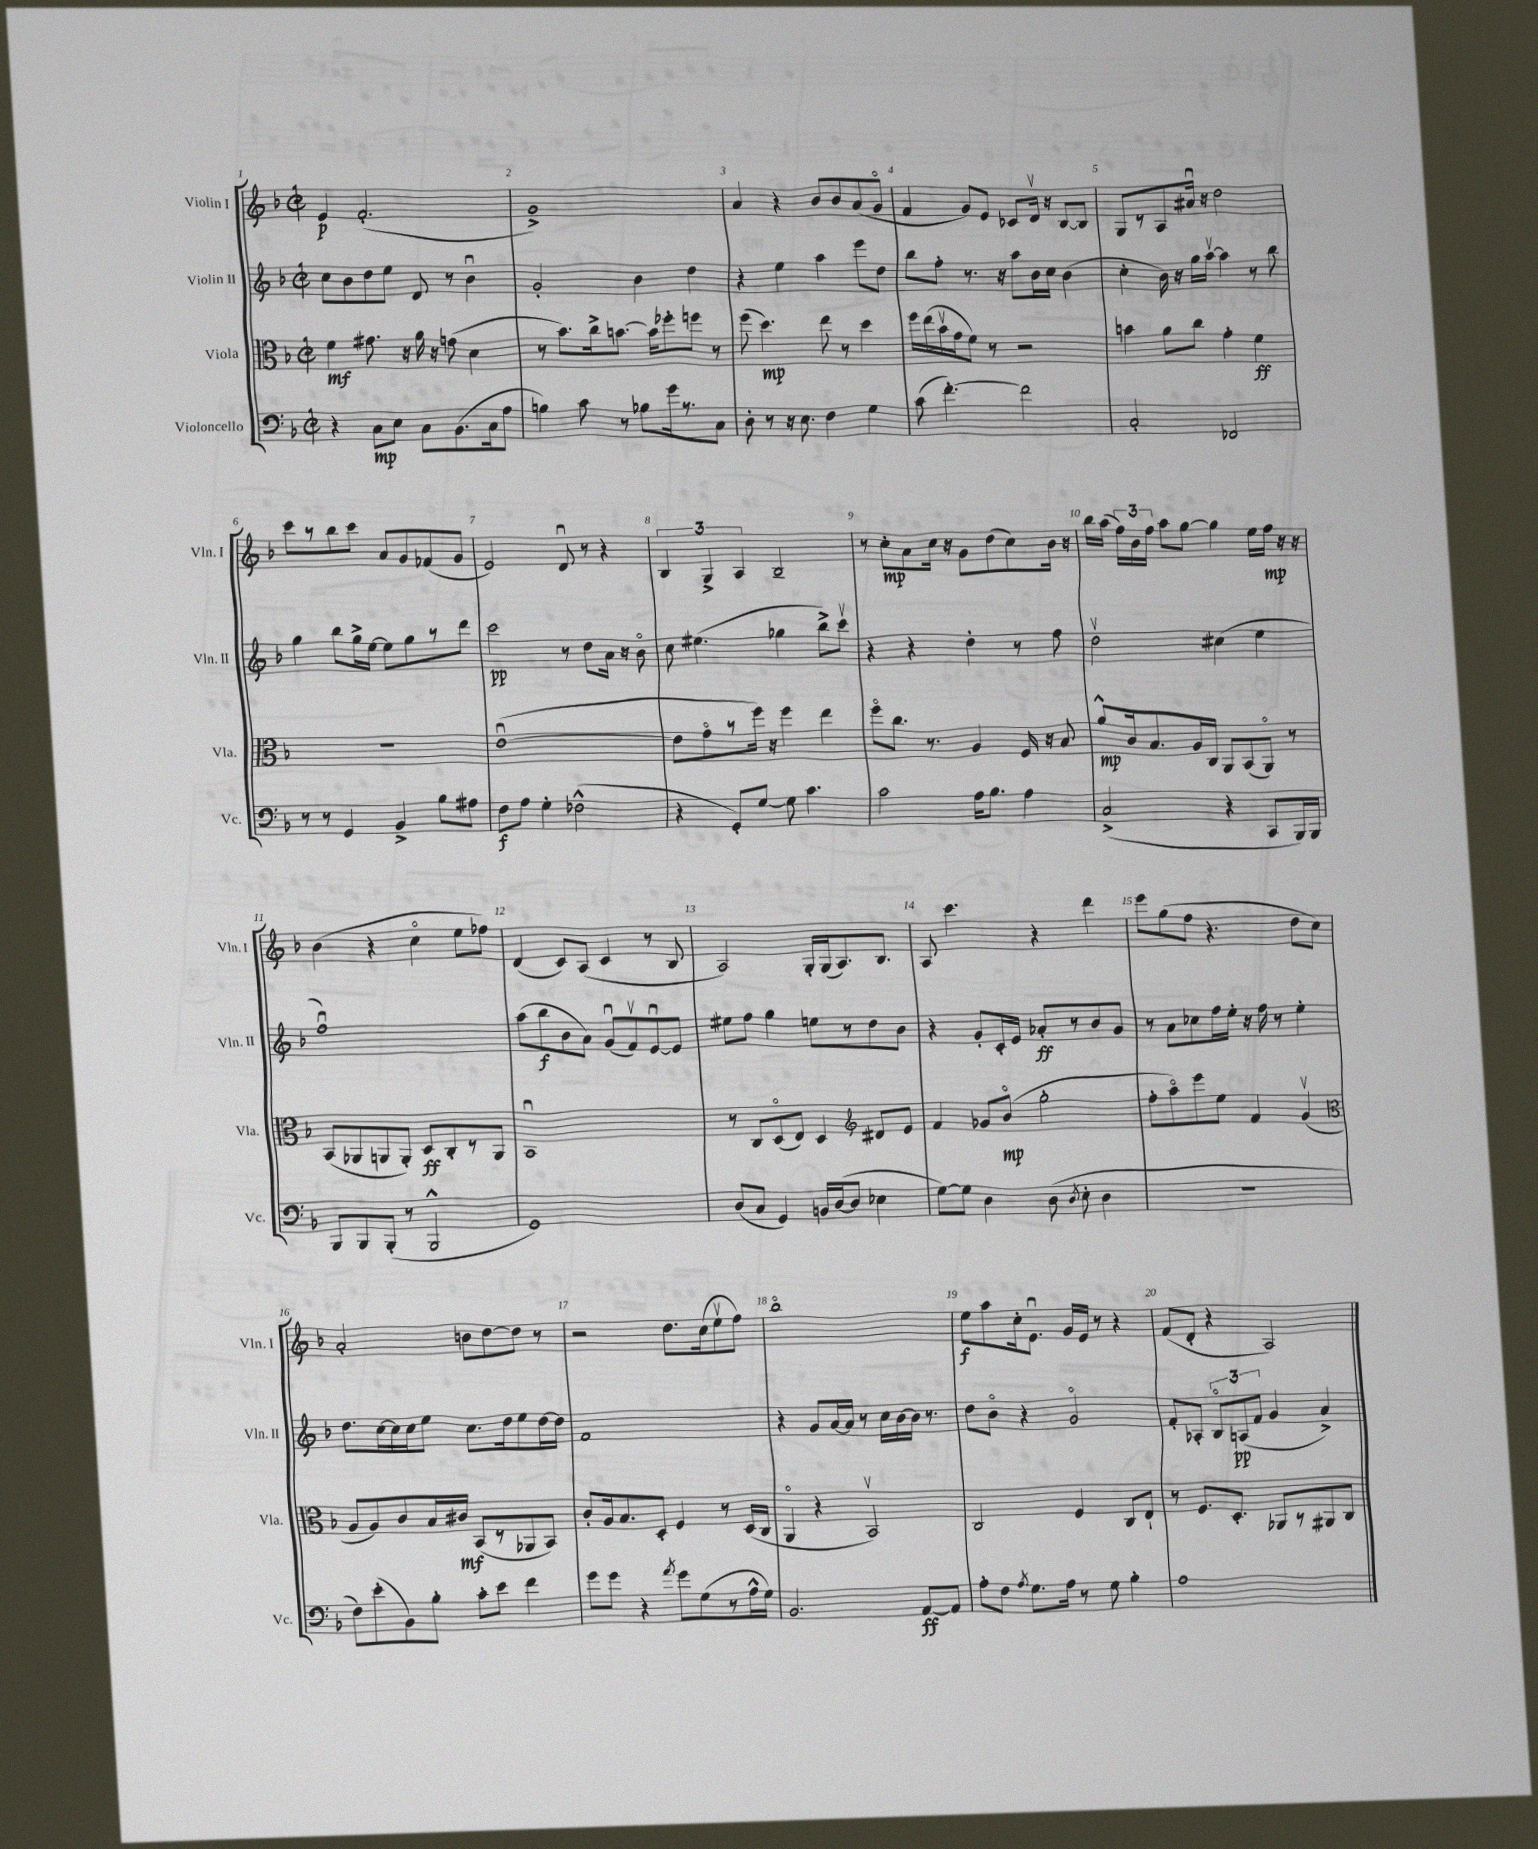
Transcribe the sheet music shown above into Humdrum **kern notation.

**kern	**dynam	**kern	**dynam	**kern	**dynam	**kern	**dynam
*part4	*part4	*part3	*part3	*part2	*part2	*part1	*part1
*staff4	*staff4	*staff3	*staff3	*staff2	*staff2	*staff1	*staff1
*I"Violoncello	*	*I"Viola	*	*I"Violin II	*	*I"Violin I	*
*I'Vc.	*	*I'Vla.	*	*I'Vln. II	*	*I'Vln. I	*
*clefF4	*	*clefC3	*	*clefG2	*	*clefG2	*
*k[b-]	*	*k[b-]	*	*k[b-]	*	*k[b-]	*
*M2/2	*	*M2/2	*	*M2/2	*	*M2/2	*
*met(c|)	*	*met(c|)	*	*met(c|)	*	*met(c|)	*
=1	=1	=1	=1	=1	=1	=1	=1
4r	.	4f\	mf	8cc\L	.	4e/	p
.	.	.	.	8b-\	.	.	.
8C\L	mp	8.g#X\	.	8dd\	.	(2.f'/	.
8E\J	.	.	.	8ee\J	.	.	.
.	.	16r	.	.	.	.	.
8C\L	.	16a\	.	8d/	.	.	.
.	.	16r	.	.	.	.	.
(8.BB-\	.	(8gn\	.	8r	.	.	.
.	.	4d\	.	4b-u\	.	.	.
16C\k	.	.	.	.	.	.	.
8A\J	.	.	.	.	.	.	.
=2	=2	=2	=2	=2	=2	=2	=2
4Bn\)	.	8r	.	2g'/	.	1g^)	.
.	.	8.b-\L)	.	.	.	.	.
8c\	.	.	.	.	.	.	.
.	.	16cc^\k	.	.	.	.	.
8r	.	[8.bn\J	.	.	.	.	.
8B-X\L	.	.	.	4b-\	.	.	.
.	.	16b\KL]	.	.	.	.	.
16g\k	.	8ff-X'\	.	.	.	.	.
8.r	.	.	.	.	.	.	.
.	.	8ffn\J	.	4dd\	.	.	.
8C\J	.	8r	.	.	.	.	.
=3	=3	=3	=3	=3	=3	=3	=3
8D'\	.	(8ff\	.	4r	.	4a/	.
8r	.	4.dd\)	mp	.	.	.	.
16r	.	.	.	4ee\	.	4r	.
8.E\	.	.	.	.	.	.	.
4F\	.	8ee\	.	4aa\	.	8b-/L	.
.	.	8r	.	.	.	8b-/	.
4G\	.	4dd\	.	8eee\L	.	(8a/	.
.	.	.	.	8dd\J	.	8g/J	.
=4	=4	=4	=4	=4	=4	=4	=4
(8c\	.	16ff\LL	.	8bb-\L	.	4f/	.
.	.	(16ee\	.	.	.	.	.
[4.f'\)	.	16b-v\	.	8ff'\J	.	.	.
.	.	16g\J	.	.	.	.	.
.	.	8f\J)	.	8.r	.	8g/L)	.
.	.	8r	.	.	.	8e/J	.
.	.	.	.	16r	.	.	.
2f\]	.	2r	.	8aa\L	.	8c-X/L	.
.	.	.	.	16b-\L	.	16dv/Jk	.
.	.	.	.	16cc\JJ	.	16r	.
.	.	.	.	(4b-\	.	[8B-/L	.
.	.	.	.	.	.	8B-/J]	.
=5	=5	=5	=5	=5	=5	=5	=5
2C'/	.	4bn\	.	4cc'\	.	8G/L	.
.	.	.	.	.	.	8r	.
.	.	8a\L	.	16b-\)	.	8A/	.
.	.	.	.	16r	.	.	.
.	.	8cc\J	.	16gg\LL	.	16a#Xu/Jk	.
.	.	.	.	[16aav\JJ	.	16r	.
2FF-X/	.	4g'\	.	4aa\]	.	2dd\	.
.	.	4f\	ff	8r	.	.	.
.	.	.	.	8bb-\	.	.	.
!!LO:LB:g=z
=6	=6	=6	=6	=6	=6	=6	=6
8r	.	1r	.	4gg\	.	8ccc\L	.
8r	.	.	.	.	.	8r	.
4GG/	.	.	.	8bb-\L	.	8bb-\	.
.	.	.	.	16gg^\L	.	8ccc\J	.
.	.	.	.	[16ee\JJ	.	.	.
4BB-^/	.	.	.	8ee\L]	.	8a/L	.
.	.	.	.	8gg\	.	8g/	.
8B-\L	.	.	.	8r	.	(8f-X/	.
8A#X\J	.	.	.	8ddd\J	.	8g/J	.
=7	=7	=7	=7	=7	=7	=7	=7
8F\L	f	([1eu	.	2ccc\	pp	2e/)	.
8A\J	.	.	.	.	.	.	.
4G'\	.	.	.	.	.	.	.
(2F-X^^\	.	.	.	8r	.	8du/	.
.	.	.	.	8dd\L	.	8r	.
.	.	.	.	16a\Jk	.	4r	.
.	.	.	.	16r	.	.	.
.	.	.	.	8b-\	.	.	.
=8	=8	=8	=8	=8	=8	=8	=8
4r	.	8e\L]	.	8cc\	.	6B-/	.
.	.	8g\	.	(4.ee#X\	.	.	.
.	.	.	.	.	.	6G^/	.
8GG'/L)	.	8r	.	.	.	.	.
.	.	.	.	.	.	6A/	.
[8G/J	.	16ff\Jk)	.	.	.	.	.
.	.	16r	.	.	.	.	.
8G\]	.	4ff\	.	4gg-X\	.	2B-~/	.
4.c\	.	.	.	.	.	.	.
.	.	4ee\	.	8bb-^\L)	.	.	.
.	.	.	.	8cccv\J	.	.	.
=9	=9	=9	=9	=9	=9	=9	=9
2c\	.	8ff\L	.	4r	.	8r	.
.	.	8.cc\J	.	.	.	8cc'\L	mp
.	.	.	.	4r	.	8a\	.
.	.	8.r	.	.	.	.	.
.	.	.	.	.	.	16cc\Jk	.
.	.	.	.	.	.	16r	.
16A\KL	.	4A/	.	4dd'\	.	8g\L	.
8.B-\J	.	.	.	.	.	.	.
.	.	.	.	.	.	(8dd\	.
4A\	.	16F/	.	8r	.	8cc\)	.
.	.	16r	.	.	.	.	.
.	.	8B-/	.	8ff\	.	16b-\Jk	.
.	.	.	.	.	.	16r	.
=10	=10	=10	=10	=10	=10	=10	=10
(2C^/	.	8a^^/L	mp	2ddv\	.	16bb-\LL	.
.	.	.	.	.	.	(16aa\JJ	.
.	.	16c/k	.	.	.	24ff\LL)	.
.	.	.	.	.	.	24b-\	.
.	.	8.B-/	.	.	.	.	.
.	.	.	.	.	.	24ff\JJ	.
.	.	.	.	.	.	8aa\L	.
.	.	16A/L	.	.	.	[8gg\J	.
.	.	16C/JJ	.	.	.	.	.
4r	.	8AA/L	.	(4cc#X\	.	4gg\]	.
.	.	(8BB-/	.	.	.	.	.
8CC/L	.	8AA/J)	.	4ee\	.	16ee\LL	.
.	.	.	.	.	.	16ff\JJ	mp
16BBB-/L)	.	8r	.	.	.	16r	.
16BBB-/JJ	.	.	.	.	.	16r	.
!!LO:LB:g=z
=11	=11	=11	=11	=11	=11	=11	=11
8BBB-/L	.	(8BB-/L	.	1ffu)	.	(4b-\	.
8BBB-/	.	8AA-X/	.	.	.	.	.
(8BBB-'/J	.	8AAn/	.	.	.	4r	.
8r	.	8AA'/J)	.	.	.	.	.
2BBB-^^/	.	8D/L	ff	.	.	4cc\	.
.	.	8C'/	.	.	.	.	.
.	.	8r	.	.	.	8ee\L	.
.	.	8AA/J	.	.	.	8ff-X\J)	.
=12	=12	=12	=12	=12	=12	=12	=12
1GG)	.	1BB-u	.	(8aa\L	.	(4d/	.
.	.	.	.	8bb-\	f	.	.
.	.	.	.	8b-\	.	8c/L)	.
.	.	.	.	8a\J)	.	(8A/J	.
.	.	.	.	(8gu/L	.	4c/	.
.	.	.	.	8fv/)	.	.	.
.	.	.	.	[8eu/	.	8r	.
.	.	.	.	8e/J]	.	8B-/	.
=13	=13	=13	=13	=13	=13	=13	=13
(8D/L	.	8r	.	8ee#X\L	.	2A/)	.
8C/J	.	8C/L	.	8ff\J	.	.	.
4GG/)	.	(8D/	.	4gg\	.	.	.
.	.	8E/J)	.	.	.	.	.
16BBn/LL	.	4D/	.	8een\L	.	16G'/LL	.
([16D/J	.	.	.	.	.	(16G/J	.
8D/J]	.	.	.	8r	.	8.A/)	.
*	*	*clefG2	*	*	*	*	*
4E-X\	.	8d#X/L	.	8dd\	.	.	.
.	.	.	.	.	.	8.B-/J	.
.	.	8e/J	.	8b-\J	.	.	.
=14	=14	=14	=14	=14	=14	=14	=14
[8G\L)	.	4f/	.	4r	.	8A/	.
8G\J]	.	.	.	.	.	4.ccc\	.
4D\	.	8g-X/L	.	8g'/L	.	.	.
.	.	(8b-/J	mp	16c'/L	.	.	.
.	.	.	.	16e/JJ	.	.	.
(8D\	.	2gg'\	.	8a-X'/L	ff	4r	.
8qD/	.	.	.	.	.	.	.
8E'\	.	.	.	8r	.	.	.
4D\	.	.	.	8b-/	.	4ddd\	.
.	.	.	.	8g/J	.	.	.
=15	=15	=15	=15	=15	=15	=15	=15
1r	.	8ff'\L	.	8r	.	8eee\L	.
.	.	8aa\)	.	8a\L	.	(8gg\	.
.	.	8eee\	.	8cc-X\	.	8ff\J	.
.	.	8ee\J	.	16ff\L	.	4.r	.
.	.	.	.	16ee'\JJ	.	.	.
.	.	4f/	.	16r	.	.	.
.	.	.	.	16ff\	.	.	.
.	.	.	.	8r	.	.	.
.	.	(4gv/	.	4ee'\	.	8dd\L	.
.	.	.	.	.	.	8cc\J)	.
!!LO:LB:g=z
=16	=16	=16	=16	=16	=16	=16	=16
*	*	*clefC3	*	*	*	*	*
8F\L)	.	8A/L	.	8.dd\L	.	2a'/	.
(8e'\	.	8A/)	.	.	.	.	.
.	.	.	.	[16cc\L	.	.	.
8BB-\)	.	8c/	.	16cc\]	.	.	.
.	.	.	.	16cc\J	.	.	.
8B-'\J	.	16B-/L	.	8ee\J	.	.	.
.	.	16c#X/JJ	mf	.	.	.	.
8c'\L	.	(8BB-/L	.	8.cc\L	.	8bn\L	.
8e\J	.	8r	.	.	.	[8dd\	.
.	.	.	.	16dd\k	.	.	.
4f\	.	8AA-X/	.	8ee\	.	8dd\J]	.
.	.	8BB-/J)	.	[16dd\L	.	8r	.
.	.	.	.	16dd\JJ]	.	.	.
=17	=17	=17	=17	=17	=17	=17	=17
8g\L	.	8c'/L	.	1f	.	2r	.
8g\J	.	16A/k	.	.	.	.	.
.	.	8.B-/	.	.	.	.	.
4r	.	.	.	.	.	.	.
.	.	8D'/J	.	.	.	.	.
8qa/	.	.	.	.	.	.	.
8g\L	.	4F/	.	.	.	8.dd\L	.
(8G\	.	.	.	.	.	.	.
.	.	.	.	.	.	(16cc\k	.
8r	.	8r	.	.	.	8eev\	.
16A^^\L	.	(16D/LL	.	.	.	8ff\J)	.
16G\JJ)	.	16C/JJ	.	.	.	.	.
=18	=18	=18	=18	=18	=18	=18	=18
2.BB-/	.	4AA/	.	4r	.	1bb-	.
.	.	4r	.	8g/L	.	.	.
.	.	.	.	[16a/L	.	.	.
.	.	.	.	16a/JJ]	.	.	.
.	.	2BB-v/)	.	8r	.	.	.
.	.	.	.	16cc\LL	.	.	.
.	.	.	.	[16b-\	.	.	.
[8AA/L	ff	.	.	16b-\JJ]	.	.	.
.	.	.	.	8.r	.	.	.
8AA/J]	.	.	.	.	.	.	.
=19	=19	=19	=19	=19	=19	=19	=19
8A'\L	.	2C/	.	8dd\L	.	8ee\L	f
8F\J	.	.	.	8b-\J	.	8aa\	.
8qA/	.	.	.	.	.	.	.
8.G\L	.	.	.	4r	.	16cc'\k	.
.	.	.	.	.	.	8.eu\J	.
16A\Jk	.	.	.	.	.	.	.
8r	.	4F/	.	2g/	.	16g/LL	.
.	.	.	.	.	.	16e/JJ	.
8G\	.	.	.	.	.	8r	.
4B-'\	.	8C/L	.	.	.	4r	.
.	.	8E`/J	.	.	.	.	.
=20	=20	=20	=20	=20	=20	=20	=20
1A	.	8r	.	8f'/L	.	(8f/L	.
.	.	8.F/L	.	8A-X'/J	.	8d'/J	.
.	.	.	.	12B-/L	.	4r	.
.	.	8.D'/J	.	.	.	.	.
.	.	.	.	(12An/	pp	.	.
.	.	.	.	12f/J	.	.	.
.	.	8AA-X/L	.	4g/	.	2A/)	.
.	.	8r	.	.	.	.	.
.	.	8AA#X/	.	4a^/)	.	.	.
.	.	8C/J	.	.	.	.	.
==	==	==	==	==	==	==	==
*-	*-	*-	*-	*-	*-	*-	*-
